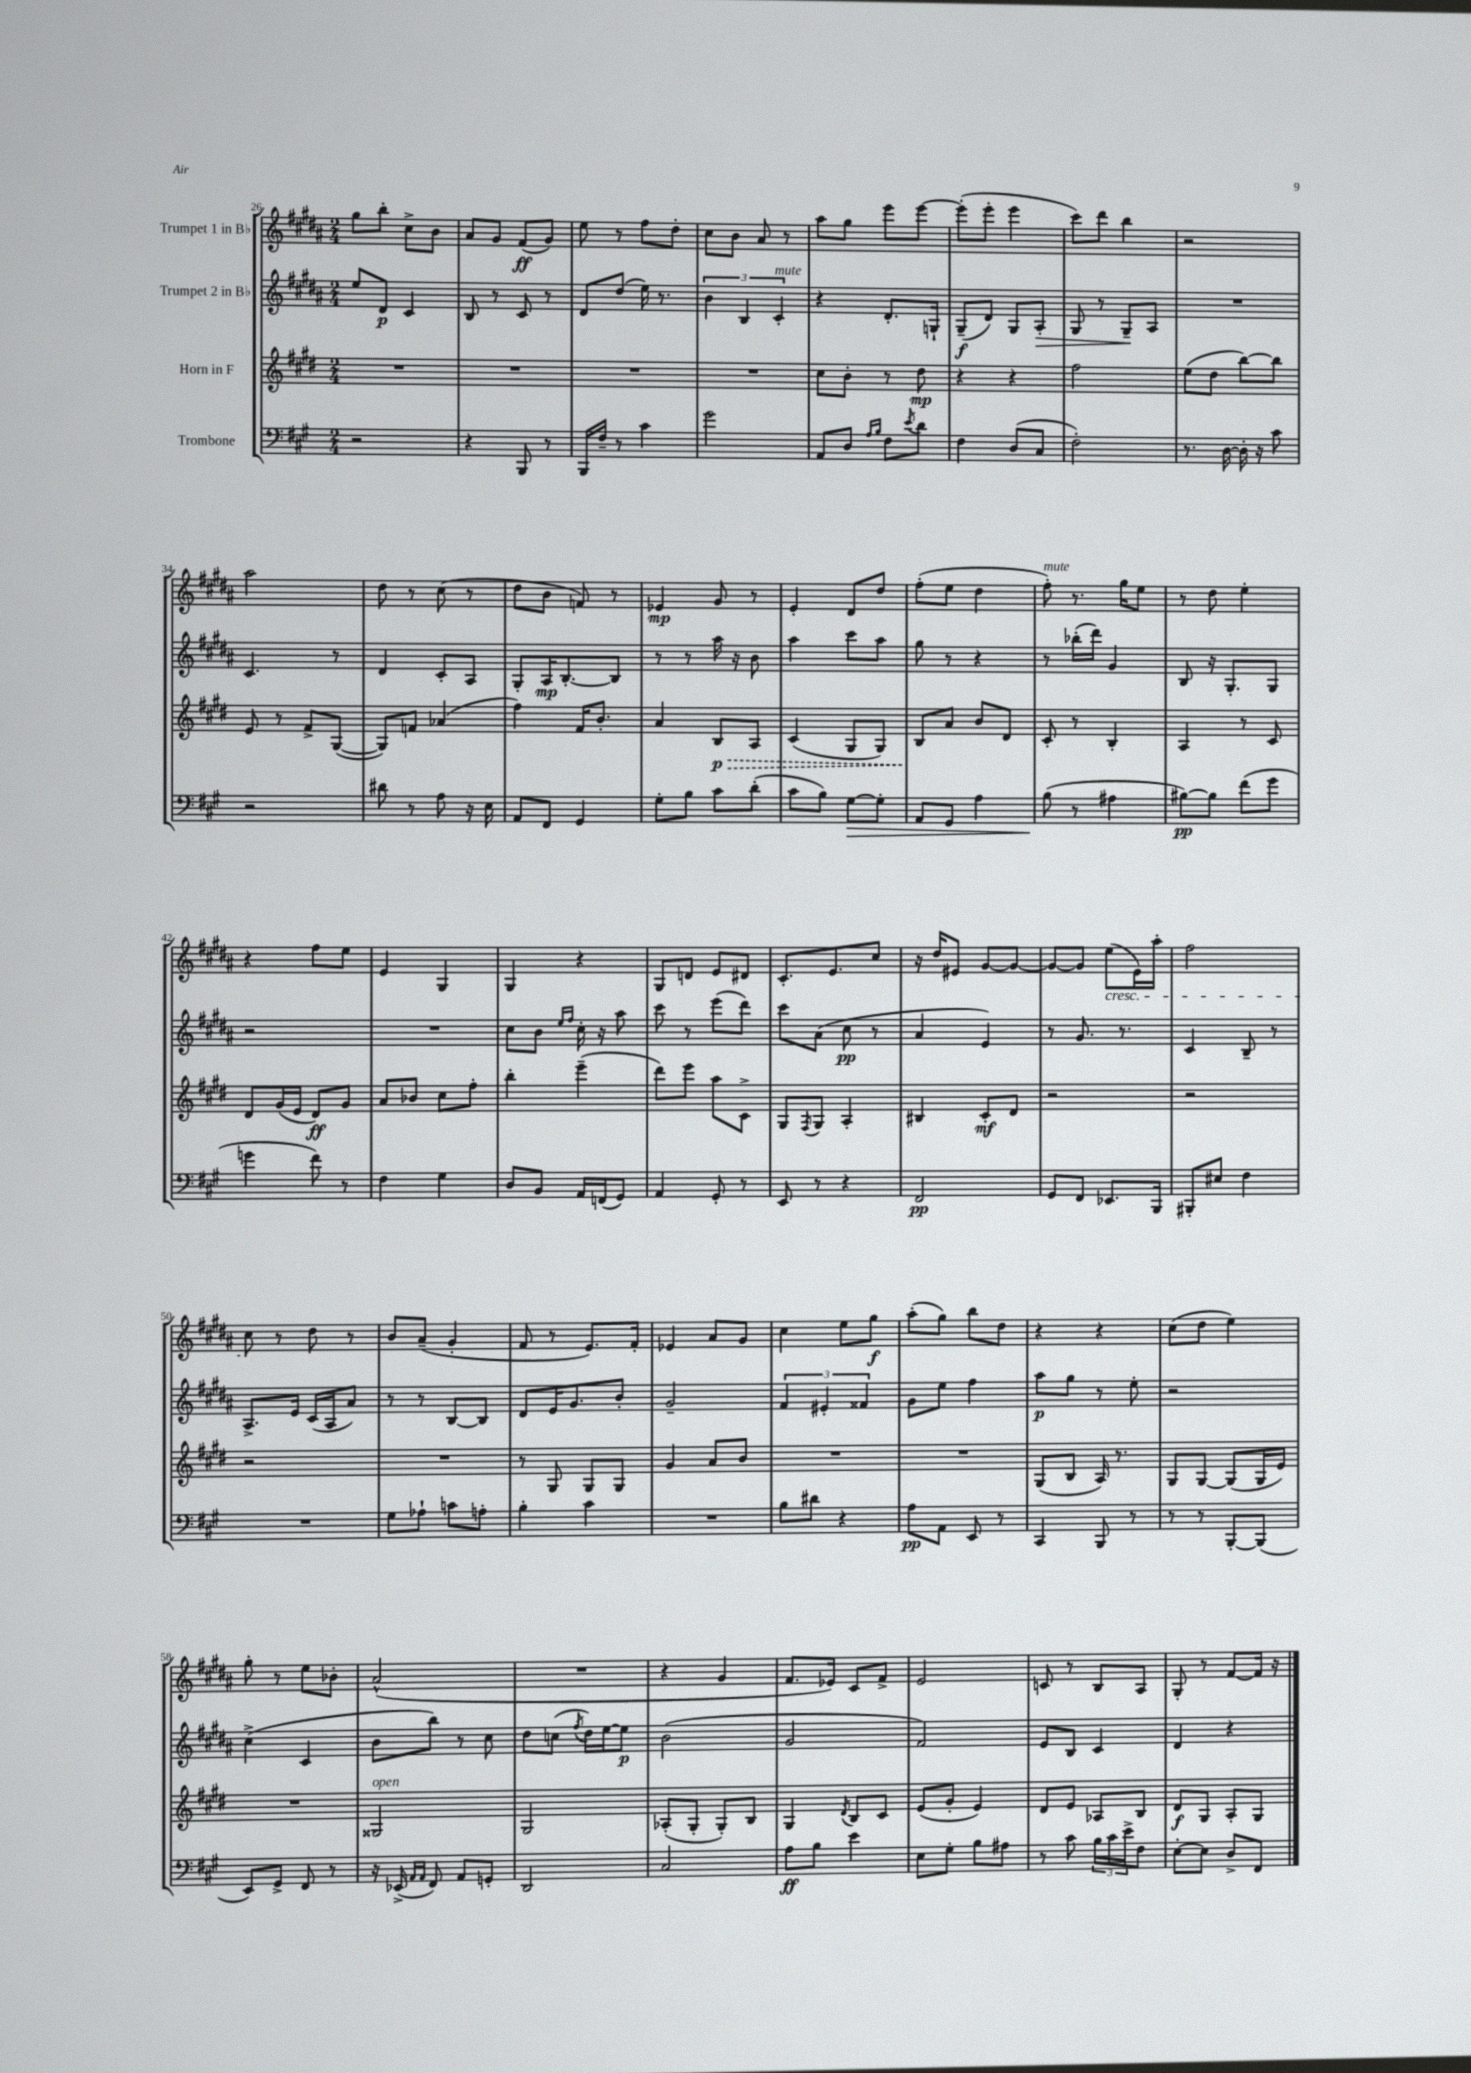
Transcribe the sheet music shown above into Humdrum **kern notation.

**kern	**dynam	**kern	**dynam	**kern	**dynam	**kern	**dynam
*part4	*part4	*part3	*part3	*part2	*part2	*part1	*part1
*staff4	*staff4	*staff3	*staff3	*staff2	*staff2	*staff1	*staff1
*I"Trombone	*	*I"Horn in F	*	*I"Trumpet 2 in B♭	*	*I"Trumpet 1 in B♭	*
*clefF4	*	*clefG2	*	*clefG2	*	*clefG2	*
*k[f#c#g#]	*	*k[f#c#g#d#]	*	*k[f#c#g#d#a#]	*	*k[f#c#g#d#a#]	*
*M2/4	*	*M2/4	*	*M2/4	*	*M2/4	*
=26	=26	=26	=26	=26	=26	=26	=26
2r	.	2r	.	8ee/L	.	8gg#\L	.
.	.	.	.	8d#/J	p	8bb'\J	.
.	.	.	.	4c#/	.	8cc#^\L	.
.	.	.	.	.	.	8b\J	.
=27	=27	=27	=27	=27	=27	=27	=27
4r	.	2r	.	8B/	.	8a#/L	.
.	.	.	.	8r	.	8g#/J	.
8BBB/	.	.	.	8c#/	.	(8f#/L	ff
8r	.	.	.	8r	.	8g#/J)	.
=28	=28	=28	=28	=28	=28	=28	=28
16BBB/LL	.	2r	.	8d#/L	.	8ee\	.
16F#~/JJ	.	.	.	.	.	.	.
8r	.	.	.	(8dd#/J	.	8r	.
4c#\	.	.	.	16ee\)	.	8ff#\L	.
.	.	.	.	8.r	.	.	.
.	.	.	.	.	.	8dd#'\J	.
=29	=29	=29	=29	=29	=29	=29	=29
2g#\	.	2r	.	6b\	.	8cc#\L	.
.	.	.	.	.	.	8b\J	.
.	.	.	.	6B/	.	.	.
.	.	.	.	.	.	8a#/	.
!	!	!	!	!LO:TX:a:i:t=mute	!	!	!
.	.	.	.	6c#'/	.	.	.
.	.	.	.	.	.	8r	.
=30	=30	=30	=30	=30	=30	=30	=30
8AA/L	.	8cc#\L	.	4r	.	8aa#\L	.
8D/J	.	8b'\J	.	.	.	8gg#\J	.
16qqA/LL	.	.	.	.	.	.	.
16qqB/JJ	.	.	.	.	.	.	.
8F#\L	.	8r	.	8.d#'/L	.	8eee\L	.
8qe/	.	.	.	.	.	.	.
8d\J	.	8dd#\	mp	.	.	[8eee\J	.
.	.	.	.	16Gn`/Jk	.	.	.
=31	=31	=31	=31	=31	=31	=31	=31
4F#\	.	4r	.	(8G#~/L	f	(8eee'\L]	.
.	.	.	.	8d#/J)	.	8eee'\J	.
(8D/L	.	4r	.	8G#/L	.	4eee\	.
!	!	!	!	!	!LO:HP:b	!	!
8C#/J	.	.	.	8A#'/J	>	.	.
=32	=32	=32	=32	=32	=32	=32	=32
2F#'\)	.	2ff#\	.	8G#/	.	8ccc#\L)	.
.	.	.	.	8r	.	8ddd#\J	.
.	.	.	.	8G#~/L	.	4bb\	.
.	.	.	.	8A#/J	]	.	.
=33	=33	=33	=33	=33	=33	=33	=33
8.r	.	(8ee\L	.	2r	.	2r	.
.	.	8dd#\J	.	.	.	.	.
[16D\	.	.	.	.	.	.	.
16D'\]	.	[8bb\L)	.	.	.	.	.
16r	.	.	.	.	.	.	.
8c#\	.	8bb\J]	.	.	.	.	.
!!LO:LB:g=z
=34	=34	=34	=34	=34	=34	=34	=34
2r	.	8e/	.	4.c#/	.	2aa#\	.
.	.	8r	.	.	.	.	.
.	.	8f#^/L	.	.	.	.	.
.	.	([8G#/J	.	8r	.	.	.
=35	=35	=35	=35	=35	=35	=35	=35
8d#X\	.	8G#/L])	.	4d#/	.	8dd#\	.
8r	.	8fn/J	.	.	.	8r	.
8A\	.	(4a-X/	.	8c#'/L	.	(8cc#\	.
16r	.	.	.	8A#/J	.	8r	.
16E\	.	.	.	.	.	.	.
=36	=36	=36	=36	=36	=36	=36	=36
8AA/L	.	4ff#\)	.	8G#'/L	.	8dd#\L	.
8FF#/J	.	.	.	16A#/K	mp	8b\J	.
.	.	.	.	[8.B'/	.	.	.
4GG#/	.	16f#/KL	.	.	.	8fn/)	.
.	.	8.b'/J	.	.	.	.	.
.	.	.	.	8B/J]	.	8r	.
=37	=37	=37	=37	=37	=37	=37	=37
8G#'\L	.	4a/	.	8r	.	4e-X/	mp
8B\J	.	.	.	8r	.	.	.
!	!	!	!LO:HP:b	!	!	!	!
8c#\L	.	8B/L	> p	16aa#\	.	8g#/	.
.	.	.	.	16r	.	.	.
(8d'\J	.	8A/J	.	8b\	.	8r	.
=38	=38	=38	=38	=38	=38	=38	=38
8c#\L	.	(4c#/	.	4aa#\	.	4e'/	.
8B\J)	.	.	.	.	.	.	.
!	!LO:HP:b	!	!	!	!	!	!
[8G#\L	>	8G#/L	.	8ccc#\L	.	8d#/L	.
8G#'\J]	.	8G#/J)	.	8aa#\J	.	8dd#/J	.
=39	=39	=39	=39	=39	=39	=39	=39
8AA/L	.	8B/L	.	8gg#\	.	(8ff#'\L	.
8GG#/J	.	8a/J	]	8r	.	8ee\J	.
4A\	.	8b/L	.	4r	.	4dd#\	.
.	.	8d#/J	.	.	.	.	.
=40	=40	=40	=40	=40	=40	=40	=40
!	!	!	!	!	!	!LO:TX:a:i:t=mute	!
(8B\	.	8c#'/	.	8r	.	8ff#'\)	.
8r	]	8r	.	(16bb-X'\LL	.	8.r	.
.	.	.	.	16ddd#\JJ)	.	.	.
4A#X\	.	4B'/	.	4g#/	.	.	.
.	.	.	.	.	.	16gg#\KL	.
.	.	.	.	.	.	8ee\J	.
=41	=41	=41	=41	=41	=41	=41	=41
[8B#X\L)	pp	4A/	.	8B/	.	8r	.
8B#\J]	.	.	.	16r	.	8dd#\	.
.	.	.	.	8.G#'/L	.	.	.
(8f#\L	.	8r	.	.	.	4ee'\	.
8g#\J	.	8c#/	.	8G#/J	.	.	.
!!LO:LB:g=z
=42	=42	=42	=42	=42	=42	=42	=42
4gn\	.	8d#/L	.	2r	.	4r	.
.	.	(16g#/L	.	.	.	.	.
.	.	16e/JJ	.	.	.	.	.
8f#\)	.	8d#/L)	ff	.	.	8ff#\L	.
8r	.	8g#/J	.	.	.	8ee\J	.
=43	=43	=43	=43	=43	=43	=43	=43
4F#\	.	8a/L	.	2r	.	4e/	.
.	.	8b-X/J	.	.	.	.	.
4G#\	.	8cc#\L	.	.	.	4G#/	.
.	.	8ff#'\J	.	.	.	.	.
=44	=44	=44	=44	=44	=44	=44	=44
8D/L	.	4bb'\	.	8cc#\L	.	4G#/	.
8BB/J	.	.	.	8b\J	.	.	.
.	.	.	.	16qqee/LL	.	.	.
.	.	.	.	16qqff#/JJ	.	.	.
16AA/LL	.	(4eee~\	.	16cc#'\	.	4r	.
(16FFn/J	.	.	.	16r	.	.	.
8GG#/J)	.	.	.	8aa#\	.	.	.
=45	=45	=45	=45	=45	=45	=45	=45
4AA/	.	8ddd#\L)	.	8ccc#\	.	8G#/L	.
.	.	8eee\J	.	8r	.	8dn/J	.
8GG#'/	.	8aa\L	.	(8eee\L	.	8e/L	.
8r	.	8c#^\J	.	8ddd#\J)	.	8d#X/J	.
=46	=46	=46	=46	=46	=46	=46	=46
8EE/	.	8G#/L	.	8ccc#\L	.	8.c#'/L	.
.	.	8qF#/	.	.	.	.	.
8r	.	8G#/J	.	(8a#\J	.	.	.
.	.	.	.	.	.	8.e/	.
4r	.	4A'/	.	8cc#\	pp	.	.
.	.	.	.	8r	.	8cc#/J	.
=47	=47	=47	=47	=47	=47	=47	=47
2FF#/	pp	4B#X/	.	4a#/	.	16r	.
.	.	.	.	.	.	16dd#/KL	.
.	.	.	.	.	.	8e#X/J	.
.	.	8c#'/L	mf	4e/)	.	[8g#/L	.
.	.	8d#/J	.	.	.	8g#/J_	.
=48	=48	=48	=48	=48	=48	=48	=48
8GG#/L	.	2r	.	8r	.	8g#/L_	.
8FF#/J	.	.	.	8.g#/	.	8g#/J]	.
!	!	!	!	!	!	!LO:TX:b:i:t=cresc.	!
8.EE-X/L	.	.	.	.	.	(8ee\L	.
.	.	.	.	8.r	.	.	.
.	.	.	.	.	.	16e\L)	.
16BBB/Jk	.	.	.	.	.	16aa#'\JJ	.
=49	=49	=49	=49	=49	=49	=49	=49
8BBB#X'/L	.	2r	.	4c#/	.	2ff#\	.
8E#X/J	.	.	.	.	.	.	.
4F#\	.	.	.	8B~/	.	.	.
.	.	.	.	8r	.	.	.
!!LO:LB:g=z
=50	=50	=50	=50	=50	=50	=50	=50
2r	.	2r	.	8.A#^/L	.	8cc#\	.
.	.	.	.	.	.	8r	.
.	.	.	.	16e/Jk	.	.	.
.	.	.	.	(16c#/LL	.	8dd#\	.
.	.	.	.	16A#/J	.	.	.
.	.	.	.	8a#/J)	.	8r	.
=51	=51	=51	=51	=51	=51	=51	=51
8G#\L	.	2r	.	8r	.	8b/L	.
8A-X`\J	.	.	.	8r	.	(8a#~/J	.
8cn\L	.	.	.	[8B/L	.	4g#'/	.
8An'\J	.	.	.	8B/J]	.	.	.
=52	=52	=52	=52	=52	=52	=52	=52
4B'\	.	8r	.	8d#/L	.	8f#/	.
.	.	8G#/	.	16e/K	.	8r	.
.	.	.	.	8.g#/	.	.	.
4c#\	.	8G#/L	.	.	.	8.e/L)	.
.	.	8G#/J	.	8b'/J	.	.	.
.	.	.	.	.	.	16f#'/Jk	.
=53	=53	=53	=53	=53	=53	=53	=53
2r	.	4g#/	.	2g#~/	.	4e-X/	.
.	.	8a/L	.	.	.	8a#/L	.
.	.	8b/J	.	.	.	8g#/J	.
=54	=54	=54	=54	=54	=54	=54	=54
8B\L	.	2r	.	6f#/	.	4cc#\	.
8d#X\J	.	.	.	.	.	.	.
.	.	.	.	6e#X'/	.	.	.
4r	.	.	.	.	.	8ee\L	.
.	.	.	.	6f##X/	.	.	.
.	.	.	.	.	.	8gg#\J	f
=55	=55	=55	=55	=55	=55	=55	=55
8A\L	pp	2r	.	8g#\L	.	(8aa#'\L	.
8AA\J	.	.	.	8ee\J	.	8gg#\J)	.
8EE/	.	.	.	4ff#\	.	8bb\L	.
8r	.	.	.	.	.	8dd#\J	.
=56	=56	=56	=56	=56	=56	=56	=56
4CC#/	.	(8G#/L	.	8aa#\L	p	4r	.
.	.	8B/J	.	8gg#\J	.	.	.
8BBB/	.	16A/)	.	8r	.	4r	.
.	.	8.r	.	.	.	.	.
8r	.	.	.	8ee'\	.	.	.
=57	=57	=57	=57	=57	=57	=57	=57
8r	.	8G#/L	.	2r	.	(8cc#\L	.
8r	.	[8G#/J	.	.	.	8dd#\J	.
[8BBB'/L	.	(8G#/L]	.	.	.	4ee\)	.
(8BBB/J]	.	16G#/L	.	.	.	.	.
.	.	16e/JJ)	.	.	.	.	.
!!LO:LB:g=z
=58	=58	=58	=58	=58	=58	=58	=58
8EE/L)	.	2r	.	(4cc#^\	.	8gg#'\	.
8GG#^/J	.	.	.	.	.	8r	.
8FF#/	.	.	.	4c#/	.	8ee\L	.
8r	.	.	.	.	.	8b-X'\J	.
=59	=59	=59	=59	=59	=59	=59	=59
!	!	!LO:TX:a:i:t=open	!	!	!	!	!
16r	.	2G##X/	.	8b\L	.	(2a#^^/	.
(16EE-X^/	.	.	.	.	.	.	.
16qqAA/LL	.	.	.	.	.	.	.
16qqAA/JJ	.	.	.	.	.	.	.
8FF#/)	.	.	.	8bb\J)	.	.	.
8AA/L	.	.	.	8r	.	.	.
8GGn'/J	.	.	.	8cc#\	.	.	.
=60	=60	=60	=60	=60	=60	=60	=60
2DD/	.	2G#/	.	8dd#\L	.	2r	.
.	.	.	.	(8ccn\J	.	.	.
.	.	.	.	8qff#/	.	.	.
.	.	.	.	16dd#\LL)	.	.	.
.	.	.	.	[16ee\J	.	.	.
.	.	.	.	8ee\J]	p	.	.
=61	=61	=61	=61	=61	=61	=61	=61
2C#/	.	(8A-X'/L	.	(2b\	.	4r	.
.	.	8G#'/J	.	.	.	.	.
.	.	8G#'/L)	.	.	.	4g#/	.
.	.	8B/J	.	.	.	.	.
=62	=62	=62	=62	=62	=62	=62	=62
8A\L	ff	4G#/	.	2g#/	.	8.f#/L	.
8B\J	.	.	.	.	.	.	.
.	.	.	.	.	.	16e-X/Jk)	.
.	.	8qd#/	.	.	.	.	.
4e\	.	8B/L	.	.	.	8c#/L	.
.	.	8c#/J	.	.	.	8f#^/J	.
=63	=63	=63	=63	=63	=63	=63	=63
8E\L	.	(8e/L	.	2f#/)	.	2e/	.
8G#'\J	.	8g#'/J	.	.	.	.	.
8B\L	.	4e/)	.	.	.	.	.
8A#X\J	.	.	.	.	.	.	.
=64	=64	=64	=64	=64	=64	=64	=64
8r	.	8d#/L	.	8e/L	.	8cn/	.
8c#\	.	8e/J	.	8B/J	.	8r	.
24B\LL	.	8A-X/L	.	4c#/	.	8B/L	.
24c#\	.	.	.	.	.	.	.
24e^\J	.	.	.	.	.	.	.
8F#\J	.	8B/J	.	.	.	8A#/J	.
=65	=65	=65	=65	=65	=65	=65	=65
[8E'\L	.	8d#/L	f	4d#/	.	8G#'/	.
8E\J]	.	8G#/J	.	.	.	8r	.
8D^/L	.	8A'/L	.	4r	.	[8f#/L	.
8FF#/J	.	8G#/J	.	.	.	16f#/Jk]	.
.	.	.	.	.	.	16r	.
==	==	==	==	==	==	==	==
*-	*-	*-	*-	*-	*-	*-	*-
